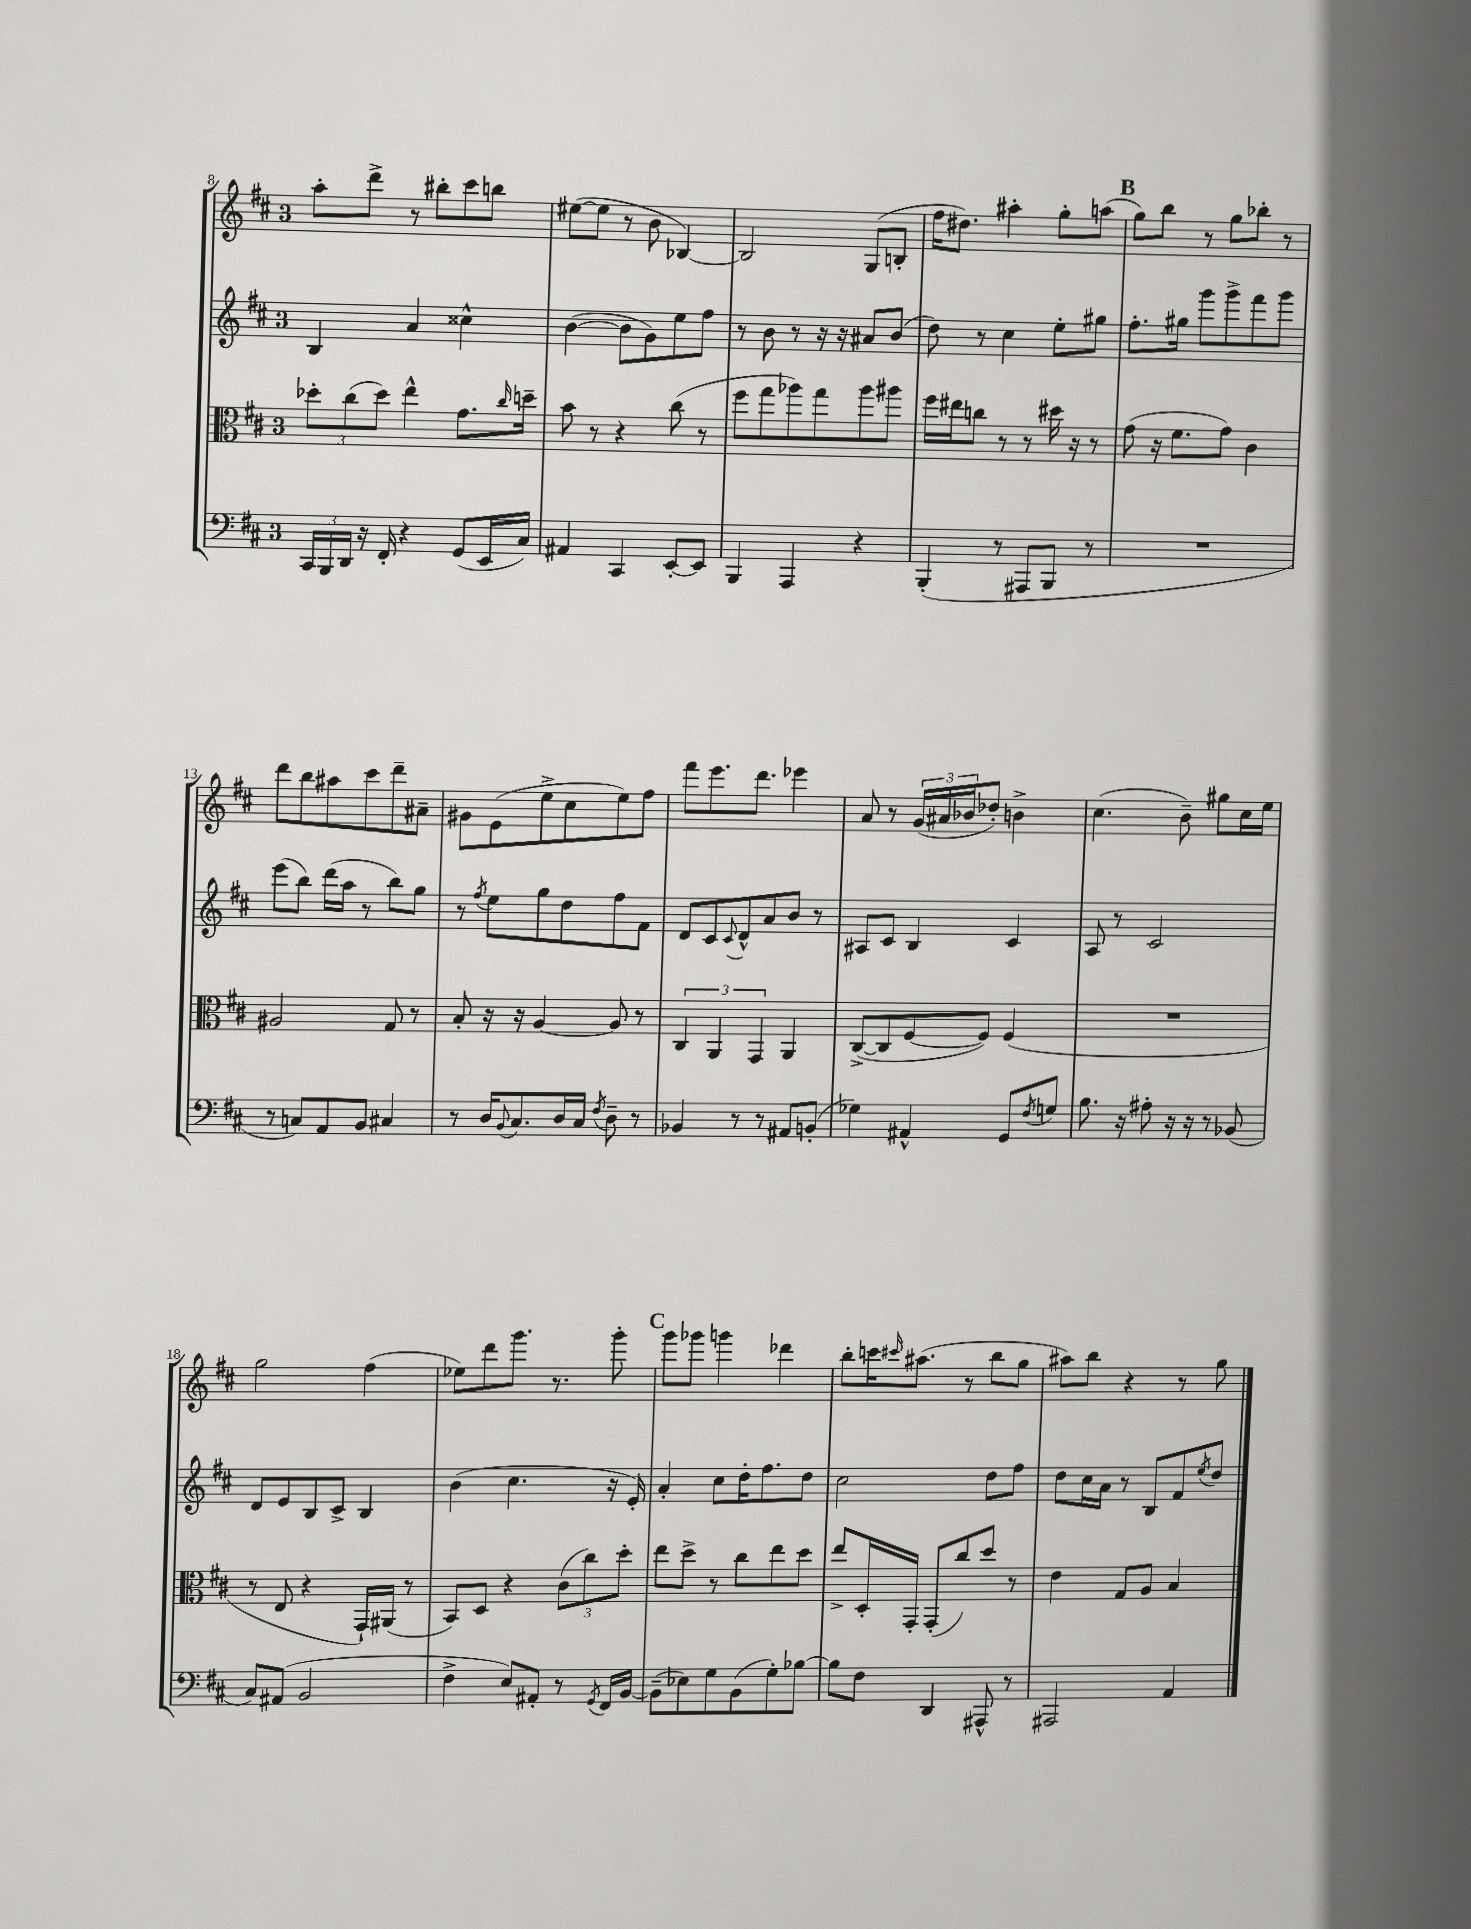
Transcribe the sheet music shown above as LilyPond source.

<<
\new StaffGroup <<
\new Staff = "s0" {
    \clef treble \key d \major \once \override Staff.TimeSignature.style = #'single-digit \time 3/4
    a''8-. d'''8-> r8 bis''8-. cis'''8 b''8 |
    eis''8~( eis''8 r8 b'8 bes4~) |
    bes2 g8( b8-. |
    fis''16 dis''8.) ais''4-. g''8-. a''8( |
    \mark \markup { \bold "B" } g''8) b''8 r8 g''8 bes''8-. r8 |
    d'''8 b''8 ais''8 cis'''8 d'''8-- ais'8-- |
    gis'8 e'8( e''8-> cis''8 e''8) fis''8 |
    fis'''8 e'''8. d'''8. ees'''4 |
    a'8 r8 \tuplet 3/2 { g'16( ais'16 bes'16 } des''8-.) b'4-> |
    cis''4.( b'8--) gis''8 cis''16 e''16 |
    g''2 fis''4( |
    ees''8) d'''8 g'''8. r8. g'''8-. |
    \mark \markup { \bold "C" } g'''8 ges'''8 g'''4 des'''4 |
    b''8-. c'''16 \grace { cis'''16 } ais''8.( r8 b''8 g''8 |
    ais''8) b''8 r4 r8 g''8 \bar "|." |
}
\new Staff = "s1" {
    \clef treble \key d \major \once \override Staff.TimeSignature.style = #'single-digit \time 3/4
    b4 a'4 cisis''4-^ |
    b'4~( b'8 g'8) e''8 fis''8 |
    r8 b'8 r8 r16 r16 ais'8 b'8( |
    d''8) r8 cis''4 e''8-. gis''8 |
    \mark \markup { \bold "B" } fis''8.-. gis''16 g'''8 g'''8-> fis'''8 g'''8 |
    e'''8( b''8) d'''16( a''16 r8 b''8) g''8 |
    r8 \acciaccatura { fis''8 } e''8 g''8 d''8 fis''8 fis'8 |
    d'8 cis'8 \appoggiatura { cis'8 } d'8-^ a'8 b'8 r8 |
    ais8 cis'8 b4 cis'4 |
    a8 r8 cis'2 |
    d'8 e'8 b8 cis'8-> b4 |
    b'4( cis''4. r16 e'16-.) |
    \mark \markup { \bold "C" } a'4-. cis''8 d''16-. fis''8. d''8 |
    cis''2 d''8 fis''8 |
    d''8 cis''16 a'16 r8 b8 fis'8 \acciaccatura { e''8 } d''8 \bar "|." |
}
\new Staff = "s2" {
    \clef alto \key d \major \once \override Staff.TimeSignature.style = #'single-digit \time 3/4
    \tuplet 3/2 { des''8-. cis''8( des''8) } e''4-^ g'8. \grace { cis''16 } d''16-- |
    b'8 r8 r4 cis''8( r8 |
    fis''8 g''8 aes''8) g''8 aes''8 ais''8 |
    fis''16 eis''16 c''8 r8 r8 dis''16 r16 r8 |
    \mark \markup { \bold "B" } g'8( r16 fis'8. g'8) cis'4 |
    ais2 g8 r8 |
    b8-. r16 r16 a4~ a8 r8 |
    \tuplet 3/2 { cis4 a,4 g,4 } a,4 |
    cis8~->( cis8 fis8~ fis8) fis4( |
    R2. |
    r8 e8 r4 g,16-!) ais,16( r8 |
    b,8) d8 r4 \tuplet 3/2 { cis'8( cis''8) d''8-. } |
    \mark \markup { \bold "C" } e''8 d''8-> r8 cis''8 e''8 d''8 |
    e''8-> d16-. g,16-. g,8-.( cis''8) d''8 r8 |
    e'4 g8 a8 b4 \bar "|." |
}
\new Staff = "s3" {
    \clef bass \key d \major \once \override Staff.TimeSignature.style = #'single-digit \time 3/4
    \tuplet 3/2 { cis,16 b,,16 d,16 } r16 fis,16-. r4 g,8( e,16 cis16) |
    ais,4 cis,4 e,8~-. e,8 |
    b,,4 a,,4 r4 |
    b,,4-.( r8 ais,,8 b,,8 r8 |
    \mark \markup { \bold "B" } R2. |
    r8 c8) a,8 b,8 cis4 |
    r8 d16 \appoggiatura { b,8 } cis8. d16 cis16 \acciaccatura { fis8 } d8-- r8 |
    bes,4 r8 r8 ais,8 b,8-.( |
    ges4) ais,4-^ g,8 \acciaccatura { fis8 } g8 |
    b8. r16 ais8-. r16 r16 r8 bes,8( |
    cis8) ais,8( b,2 |
    fis4-> e8) ais,8-. r8 \acciaccatura { g,8 } fis,16 b,16~ |
    \mark \markup { \bold "C" } b,8--( ees8) g8 b,8( g8-.) bes8~ |
    bes8 fis8 d,4 ais,,8-^ r8 |
    ais,,2 a,4 \bar "|." |
}
>>
>>
\layout { \context { \Score currentBarNumber = #8 } }
